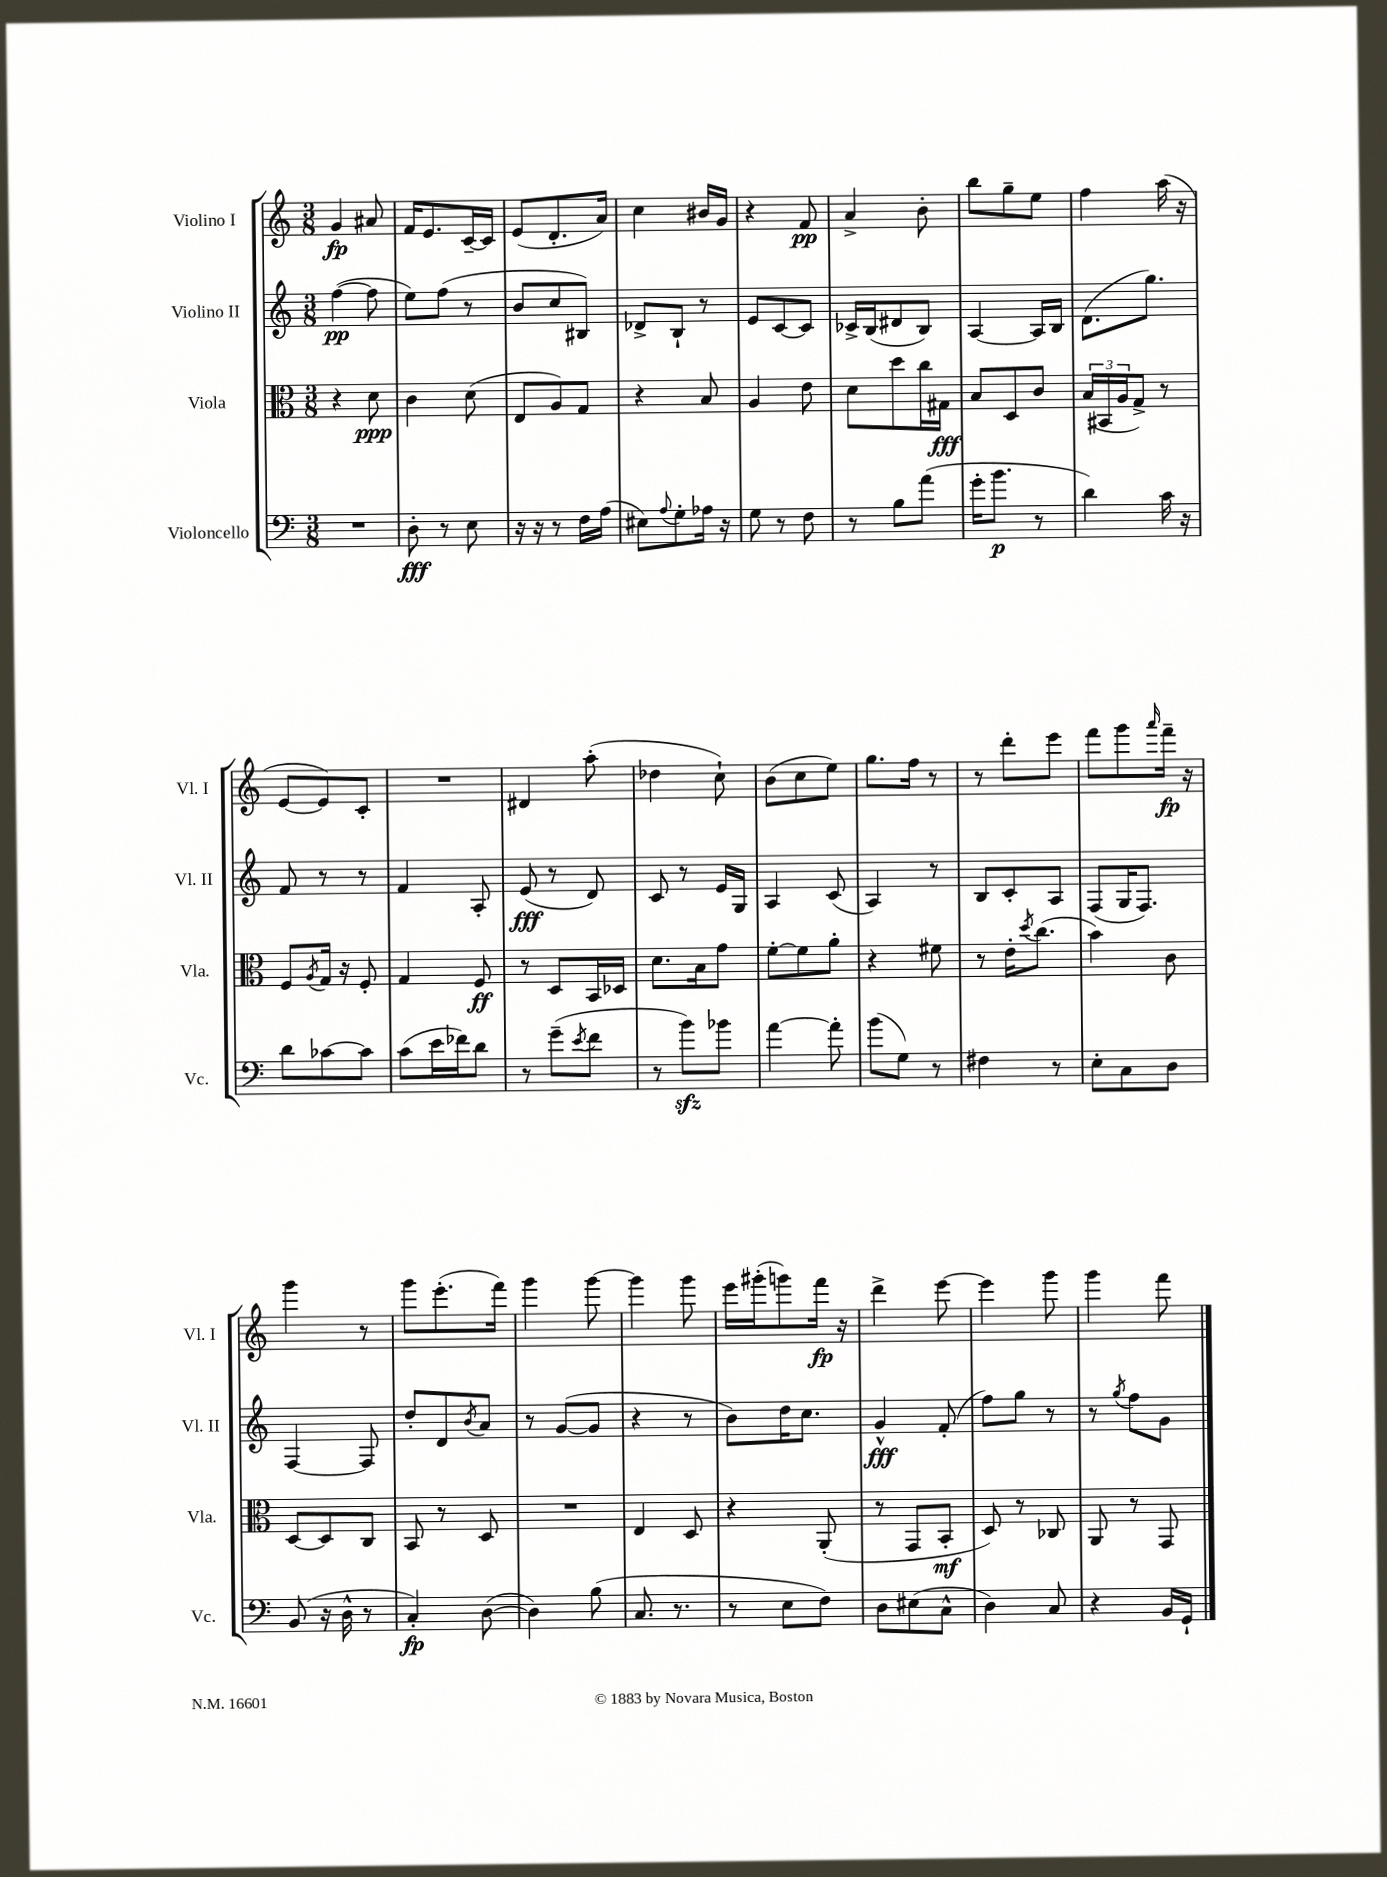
<<
\new StaffGroup <<
\new Staff = "s0" \with { instrumentName = "Violino I" shortInstrumentName = "Vl. I" } {
    \clef treble \key c \major \numericTimeSignature \time 3/8
    g'4\fp ais'8 |
    f'16 e'8. c'16~-- c'16 |
    e'8( d'8.-. a'16) |
    c''4 bis'16 g'16 |
    r4 f'8\pp |
    a'4-> b'8-. |
    b''8 g''8-- e''8 |
    f''4 a''16( r16 |
    e'8~ e'8) c'8-. |
    R4. |
    dis'4 a''8-.( |
    des''4 c''8-!) |
    b'8( c''8 e''8) |
    g''8. f''16 r8 |
    r8 d'''8-. e'''8 |
    f'''8 g'''8 \grace { a'''16 } f'''16--\fp r16 |
    g'''4 r8 |
    g'''8 e'''8.-.( f'''16) |
    g'''4 g'''8~ |
    g'''4 g'''8 |
    e'''16 gis'''16-.( g'''8) f'''16\fp r16 |
    d'''4-> e'''8~ |
    e'''4 g'''8 |
    g'''4 f'''8 \bar "|." |
}
\new Staff = "s1" \with { instrumentName = "Violino II" shortInstrumentName = "Vl. II" } {
    \clef treble \key c \major \numericTimeSignature \time 3/8
    f''4~\pp( f''8 |
    e''8) f''8( r8 |
    b'8 c''8 bis8) |
    des'8-> b8-! r8 |
    e'8 c'8~ c'8 |
    ces'16-> b16( dis'8 b8) |
    a4~ a16 b16 |
    d'8.( g''8.) |
    f'8 r8 r8 |
    f'4 a8-. |
    e'8\fff( r8 d'8) |
    c'8 r8 e'16 g16 |
    a4 c'8( |
    a4) r8 |
    b8 c'8-. a8 |
    f8( g16 f8.) |
    f4~ f8 |
    d''8-. d'8 \acciaccatura { b'8 } a'8 |
    r8 g'8~( g'8 |
    r4 r8 |
    b'8) d''16 c''8. |
    g'4-^\fff f'8-.( |
    f''8) g''8 r8 |
    r8 \acciaccatura { g''8 } f''8 g'8 \bar "|." |
}
\new Staff = "s2" \with { instrumentName = "Viola" shortInstrumentName = "Vla." } {
    \clef alto \key c \major \numericTimeSignature \time 3/8
    r4 d'8\ppp |
    c'4 d'8( |
    e8 a8) g8 |
    r4 b8 |
    a4 e'8 |
    d'8 d''8 c''16 gis16\fff |
    b8 d8 c'8 |
    \tuplet 3/2 { b16( bis,16 a16 } g8->) r8 |
    f8 \acciaccatura { a8 } g16 r16 f8-. |
    g4 f8\ff |
    r8 d8 b,16 des16 |
    d'8. b16 g'8 |
    f'8~-. f'8 a'8-. |
    r4 fis'8 |
    r8 e'16-. \acciaccatura { d''8 } c''8.( |
    b'4) c'8 |
    d8~ d8 c8 |
    b,8 r8 d8 |
    R4. |
    e4 d8 |
    r4 a,8-.( |
    r8 g,8 b,8-.\mf |
    d8) r8 ces8 |
    a,8 r8 g,8 \bar "|." |
}
\new Staff = "s3" \with { instrumentName = "Violoncello" shortInstrumentName = "Vc." } {
    \clef bass \key c \major \numericTimeSignature \time 3/8
    R4. |
    d8-.\fff r8 e8 |
    r16 r16 r8 f16 a16( |
    eis8) \appoggiatura { a8 } g8-. aes16 r16 |
    g8 r8 f8 |
    r8 b8 a'8( |
    g'16-. b'8.\p r8 |
    d'4) c'16 r16 |
    d'8 ces'8~ ces'8 |
    c'8( e'16 fes'16) d'8 |
    r8 g'8--( \acciaccatura { e'8 } f'8 |
    r8 b'8\sfz) bes'8 |
    a'4~ a'8-. |
    b'8( g8) r8 |
    fis4 r8 |
    e8-. c8 d8 |
    b,8( r16 d16-^ r8 |
    c4-.\fp) d8~( |
    d4) b8( |
    c8. r8. |
    r8 e8 f8) |
    d8 eis8( c8-^ |
    d4) c8 |
    r4 b,16 g,16-! \bar "|." |
}
>>
>>
\layout { \context { \Score \remove "Bar_number_engraver" } }
